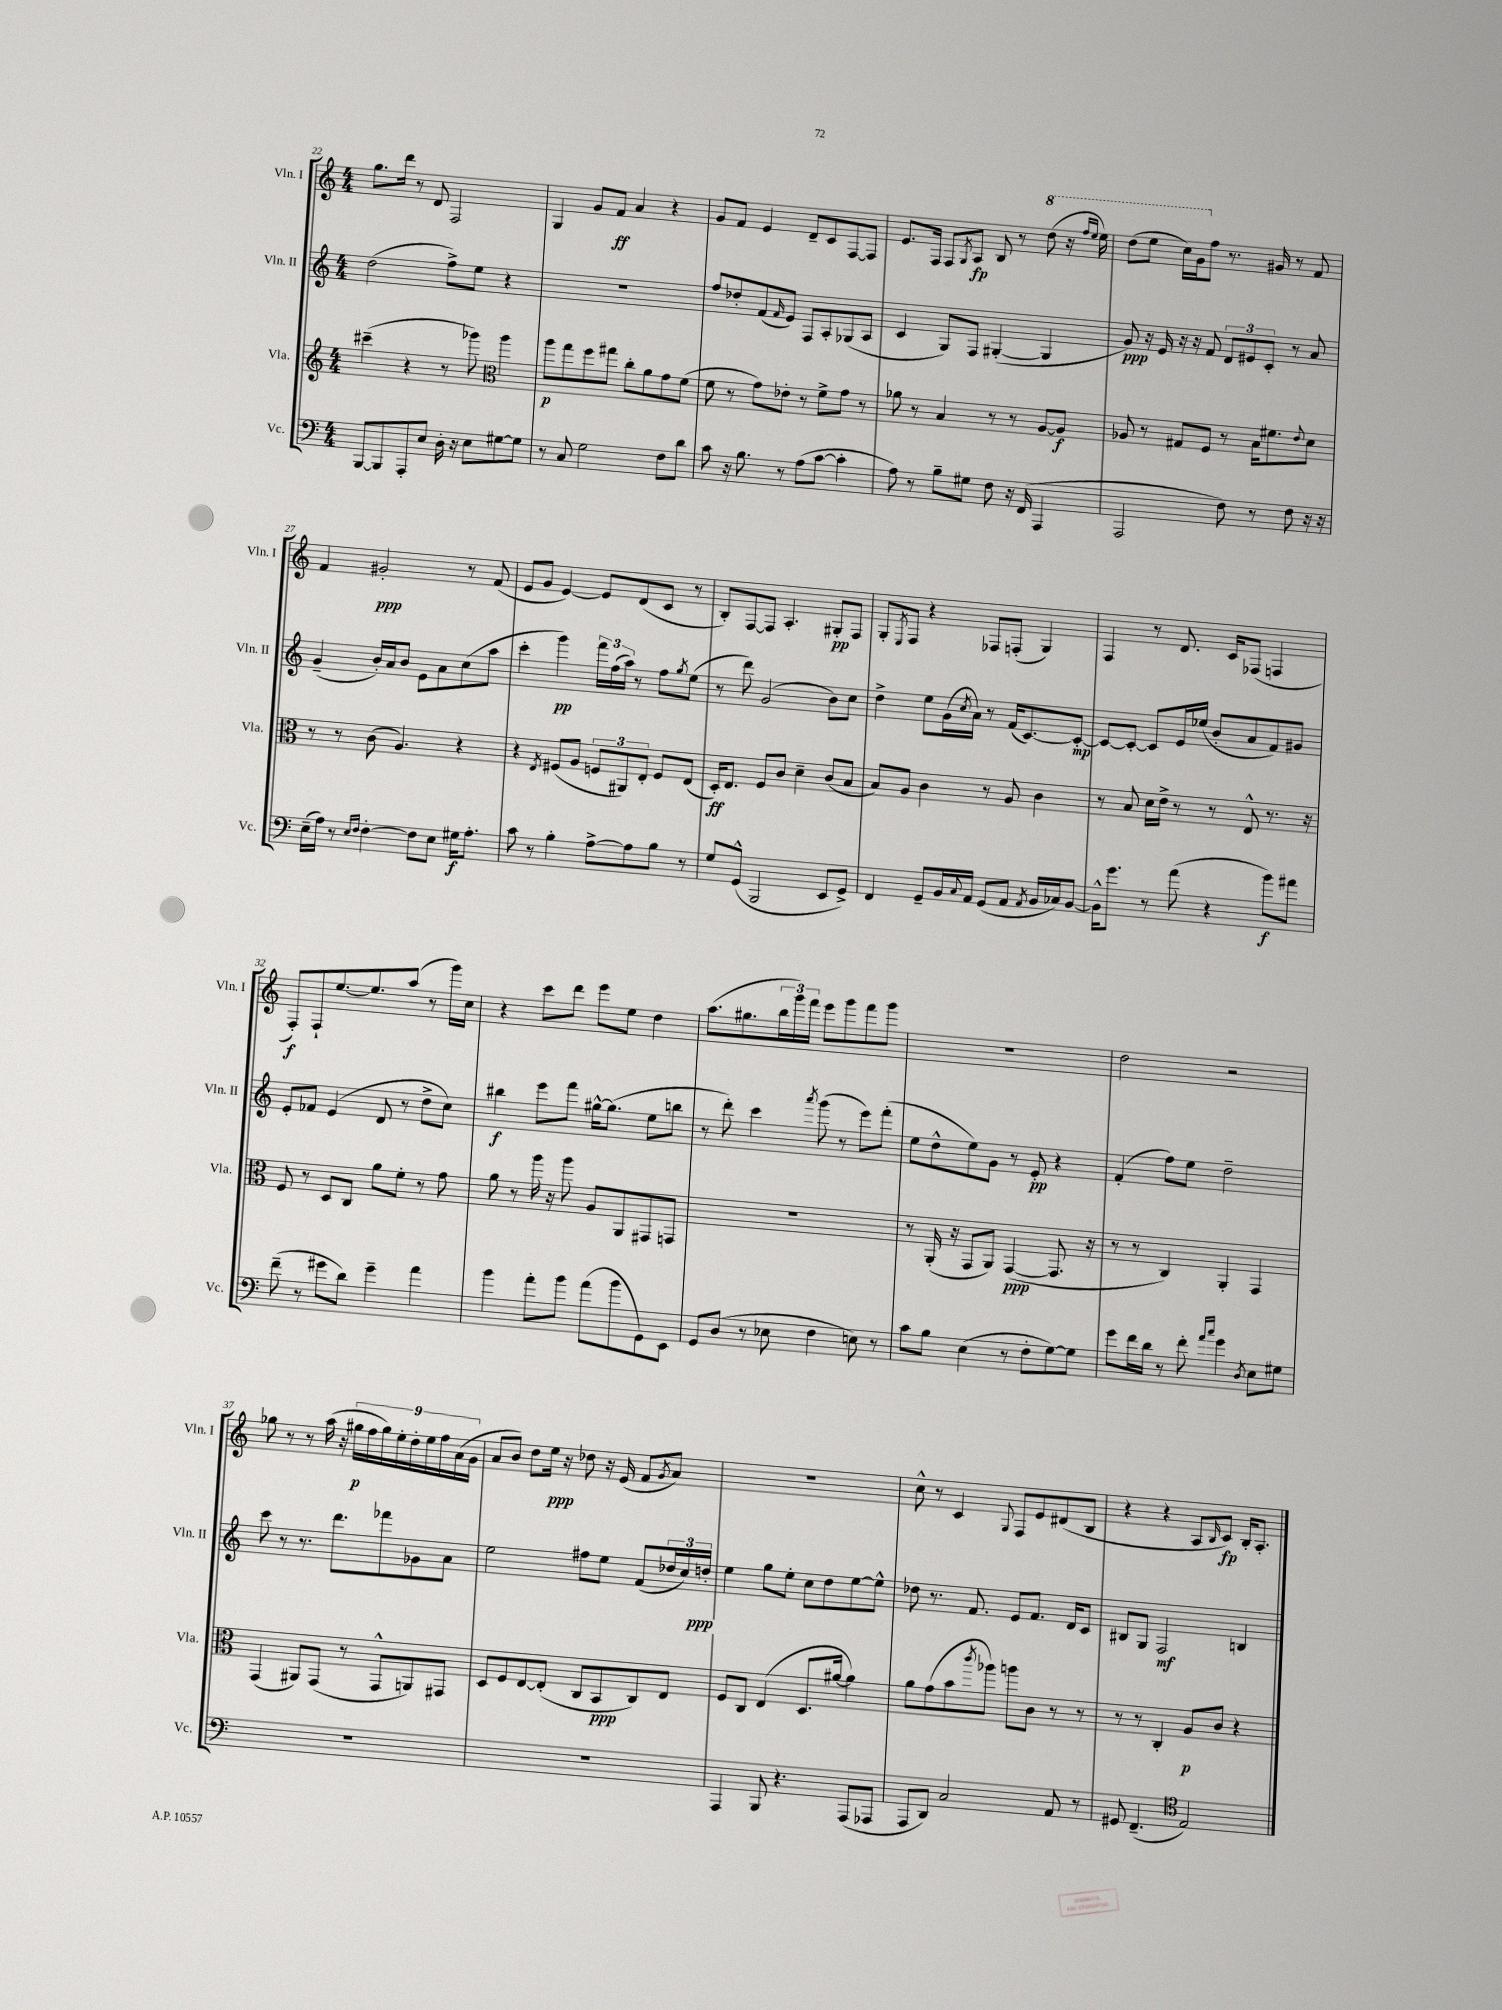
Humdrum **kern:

**kern	**kern	**kern	**kern
*staff4	*staff3	*staff2	*staff1
*clefF4	*clefG2	*clefG2	*clefG2
*k[]	*k[]	*k[]	*k[]
*M4/4	*M4/4	*M4/4	*M4/4
[8BBB	(4ccc#~	(2dd	8.gg
8BBB]	.	.	.
.	.	.	16ddd
8AAA'	4r	.	8r
8E	.	.	8d
16D'	8r	8ff^)	2F
16r	.	.	.
8E	8ggg-)	8ee	.
*	*clefC3	*	*
[8G#	4aa	4r	.
8G#]	.	.	.
=	=	=	=
8r	8aa	1r	4G
8C	8gg	.	.
2G	8ff	.	8g
.	8gg#	.	8f
.	8cc'	.	4a
.	8a	.	.
8F	8g	.	4r
8d	(8f	.	.
=	=	=	=
8c	8f	8ff	8g
16r	8r	8dd-'	8f
8.B	.	.	.
.	8g)	(8f	4e
.	.	16qqf	.
8r	8e-'	8e)	.
(8A	8r	8F	8d~
[8c	8f^	8A'	8c
4c']	8g	(8G-	[8F
.	8r	8A	8F]
=	=	=	=
8A)	8a-	4c	8.e
8r	8r	.	.
.	.	.	16F
8B~	4B	8G)	8F
.	.	.	8qG
8G#	.	8F	8A
8F	8r	([4G#'	8B
16r	8r	.	8r
(16FF	.	.	.
4AAA	[8A	4G#]	(8ddd
.	8A]	.	16r
.	.	.	16qqfff
.	.	.	16qqeee
.	.	.	16eee)
=	=	=	=
2AAA	8A-	8g)	(8ddd
.	8r	16r	8eee
.	.	16e	.
.	8G#	16r	16ccc)
.	.	16r	16gg
.	8F	8f	8ff
8F)	8r	12d	8.r
.	.	12e#	.
8r	16B	.	.
.	.	12c'	.
.	8.f#	.	16g#
8F	.	8r	8r
.	8qqe	.	.
16r	8d	8a	8f
16r	.	.	.
=	=	=	=
(16E~	8r	(4g~	4f
16A)	.	.	.
8r	8r	.	.
16qqE	.	.	.
16qqF	.	.	.
[4F'	(8c	16b')	2g#'
.	.	16a	.
.	4.A)	8b	.
8F]	.	8e	.
8E	.	8a	.
16G#	4r	(8cc	8r
8.A'	.	.	.
.	.	8aa	(8f
=	=	=	=
8c	4r	4ccc'	8e
8r	.	.	8g
.	8qE	.	.
4B'	(8F#	4ggg)	[4e)
.	8A	.	.
[8A^	12F	24fff	8e]
.	.	(24ff	.
.	12AA#)	24aa)	.
8A]	.	8r	(8d
.	12E'	.	.
8B	8F	8ff	8c
.	.	8qgg	.
8r	(8E	(8ee	8r
=	=	=	=
8G	16D')	8r	8B')
.	8.E	.	.
(8GG^^	.	8ddd)	[8F
2BBB	8F	(2g	8F]
.	8c	.	4.A'
.	4d~	.	.
8EE	(8c	8b)	8G#'
8GG^)	8B	8cc	8F
=	=	=	=
4FF	8B)	4dd^	8G'
.	.	.	8qE
.	8A	.	8F
8GG~	4c	8ee	4r
16BB	.	(16g	.
8qqC	.	8qcc	.
16AA	.	16a)	.
(8GG	8r	8r	8F-
8AA	8A	(16f	(8F'
.	.	[8.c)	.
8qAA	.	.	.
16BB	4c	.	4G)
16C-)	.	.	.
[8BB	.	8c'_	.
=	=	=	=
16BB^^]	8r	8c_	4F
8.g	.	.	.
.	8B	8c'_	.
8r	16d	8c]	8r
.	16e^	.	.
(8a	8r	16e	8.d
.	.	(16ee-	.
4r	8r	8b'	.
.	.	.	16c
.	8E^^	8a	(8F-
8b)	8.r	8f)	4F
8a#	.	8g#	.
.	16r	.	.
=	=	=	=
(8f~	8F	8e'	8F')
8r	8r	8f-	8F`
8g#	8D	(4e	[8.ee
8d)	8C	.	.
.	.	.	8.ee]
4g#~	8a	8d	.
.	8f'	8r	(8aa
4a	8r	8dd^	8r
.	8g	8cc)	16ggg)
.	.	.	16cc
=	=	=	=
4b	8a	4bb#	4r
.	8r	.	.
8a'	16aa	8eee	8ccc
.	16r	.	.
8b	8aa	8fff	8ddd
(8a	8A	[16gg#^^	8eee
.	.	(8.gg#]	.
8b	8AA	.	8ee
8GG)	8GG#	8ee	4dd
8EE	8GG	8bb	.
=	=	=	=
8GG	1r	8r	(8.aa
(8D	.	8ddd')	.
.	.	.	8.gg#
8r	.	4ccc	.
8E-	.	.	24bb
.	.	.	24ggg)
.	.	.	24fff
.	.	8qaaa	.
4F	.	(8ggg	8eee
.	.	8r	8ggg
8E)	.	8eee)	8fff
8r	.	(8fff'	8ggg
=	=	=	=
8c	8r	8ee	1r
8B	(16AA'	8dd^^	.
.	16r	.	.
(4E	8GG	8ee)	.
.	8AA)	8g	.
8r	([4GG	8r	.
8F'	.	8e'	.
[8G)	8.GG]	4r	.
8G]	.	.	.
.	16r	.	.
=	=	=	=
8g	8r	(4f'	2dd
16f	8r	.	.
16d	.	.	.
8r	4C)	8ff)	.
8f'	.	8ee	.
16qqa	.	.	.
16qqcc	.	.	.
4g	4AA'	2dd~	2r
8qD	.	.	.
8E	4GG	.	.
8G#	.	.	.
=	=	=	=
1r	(4GG	8ccc	8gg-
.	.	8r	8r
.	8AA#)	8.r	8r
.	(8GG	.	(16aa
.	.	8.ddd	16r
.	8r	.	18gg#
.	.	.	18ff
.	.	.	18gg#)
.	8GG^^	8fff-	.
.	.	.	18ee'
.	.	.	18dd'
.	8AA)	8g-	.
.	.	.	18ee
.	.	.	18ff
.	8GG#	8a	.
.	.	.	(18a
.	.	.	18g
=	=	=	=
1r	8D	2ee	8a
.	8F	.	8b)
.	[8E	.	8dd
.	(8E']	.	16ee
.	.	.	16r
.	8C	8ff#	8dd-
.	8BB	8ee	16r
.	.	.	(16e
.	8C)	(8f	8f
.	.	.	8qg
.	8E	24dd-	8a)
.	.	24cc)	.
.	.	24dd'	.
=	=	=	=
4AAA	8F	4ee	1r
.	8C	.	.
8BBB	(4E	8gg	.
4.r	.	8ee'	.
.	8.D	8cc	.
.	.	8dd	.
.	[16a#	.	.
(8AAA	4a#])	[8ee	.
8AAA-	.	8ee^^]	.
=	=	=	=
8AAA	8a	8dd-	8cc^^
8DD)	(8g	8.r	8r
2C	8b	.	4c
.	.	8.f	.
.	8qccc	.	.
.	8aa-)	.	.
.	.	.	8qqG
.	8aa	8e	8F
.	8c	8.f	8e
8AA	8r	.	(8d#
.	.	16d	.
8r	8r	8c	8B
=	=	=	=
8GG#	8r	8B#	4r
(4.FF~	8r	8G	.
.	4C'	2F	4r
*clefC4	*	*	*
2E)	8A	.	8A
.	.	.	16qqB
.	8c	.	8c)
.	4r	4B	16B'
.	.	.	8.A'
==	==	==	==
*-	*-	*-	*-
